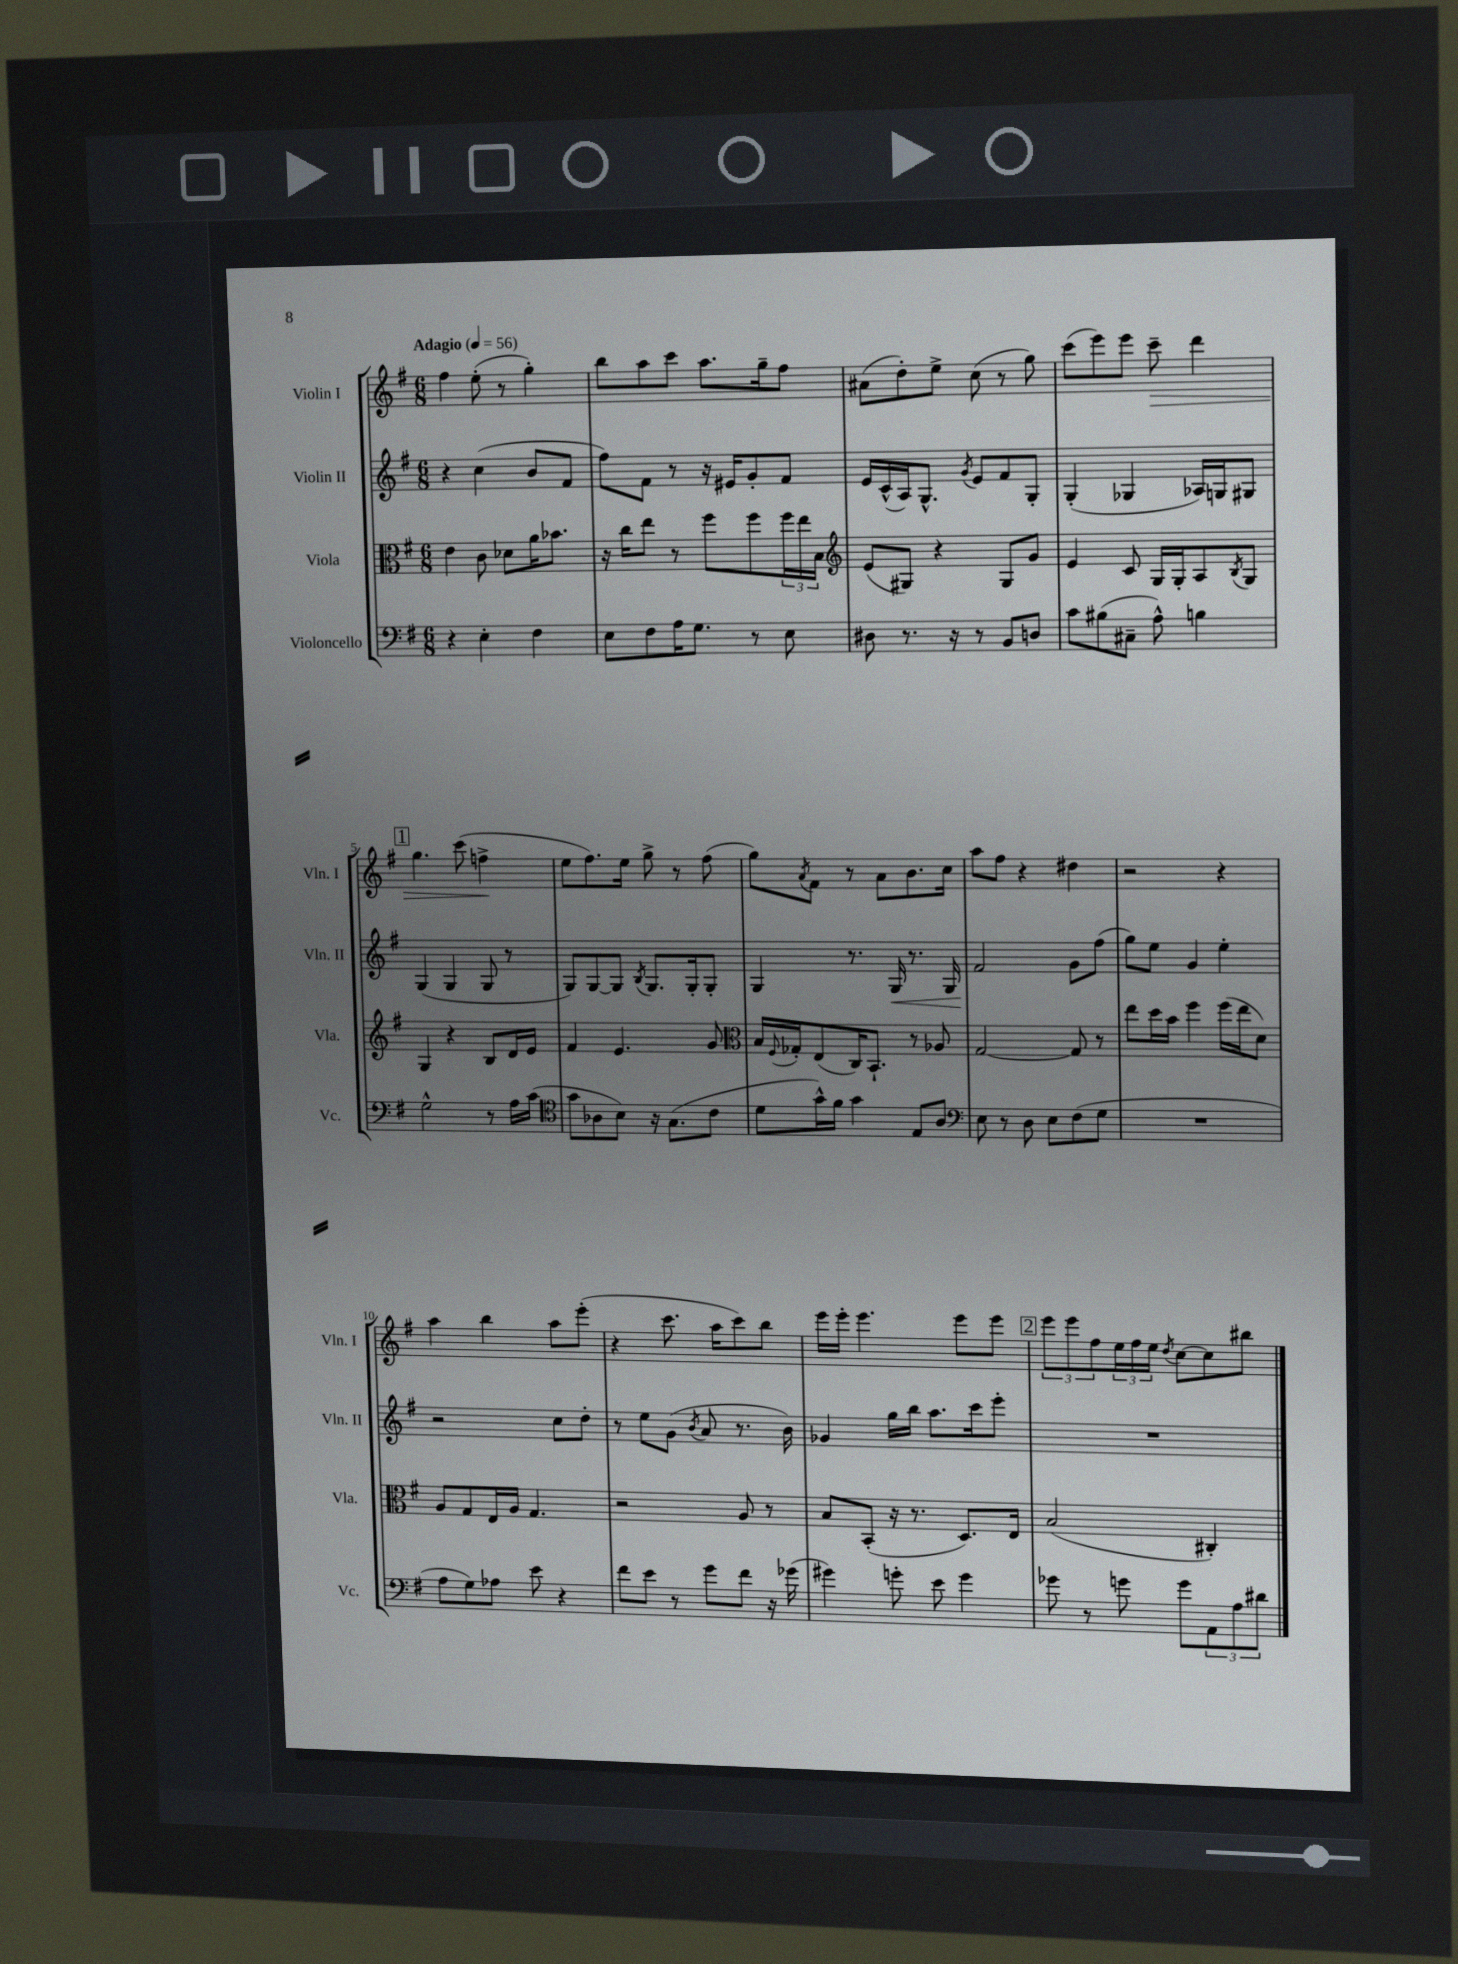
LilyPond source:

<<
\new StaffGroup <<
\new Staff = "s0" \with { instrumentName = "Violin I" shortInstrumentName = "Vln. I" } {
    \clef treble \key g \major \numericTimeSignature \time 6/8 \tempo "Adagio" 4 = 56
    fis''4 e''8-.( r8 g''4-.) |
    b''8 a''8 c'''8 a''8. g''16-- fis''8 |
    ais'8( d''8-.) e''8-> c''8( r8 g''8) |
    c'''8( e'''8) e'''8 c'''8--\> d'''4 |
    \mark \markup { \box "1" } g''4. c'''8( f''4->\! |
    e''8 fis''8.) e''16 g''8-> r8 fis''8( |
    g''8) \acciaccatura { a'8 } fis'8 r8 a'8 b'8. c''16 |
    a''8 fis''8 r4 dis''4 |
    r2 r4 |
    a''4 b''4 a''8 e'''8-.( |
    r4 c'''8. a''16 c'''8) b''8 |
    e'''16 e'''16-. e'''4. e'''8 e'''8 |
    \mark \markup { \box "2" } \tuplet 3/2 { e'''8 e'''8 fis''8 } \tuplet 3/2 { e''16 fis''16 e''16 } \acciaccatura { d''8 } c''8~ c''8 bis''8 \bar "|." |
}
\new Staff = "s1" \with { instrumentName = "Violin II" shortInstrumentName = "Vln. II" } {
    \clef treble \key g \major \numericTimeSignature \time 6/8
    r4 c''4( b'8 fis'8 |
    fis''8) fis'8 r8 r16 eis'16 g'8-. fis'8 |
    e'16 c'16-^( a16) g8.-^ \acciaccatura { g'8 } e'8 fis'8 g8-. |
    g4-.( ges4 aes16) g16 gis8 |
    \mark \markup { \box "1" } g4( g4 g8 r8 |
    g8) g8~ g8 \acciaccatura { b8 } g8. g16-. g8-. |
    g4 r8. g16\< r8. g16 |
    fis'2\! g'8 fis''8( |
    g''8) e''8 g'4 e''4-. |
    r2 c''8 d''8-. |
    r8 e''8 g'8( \acciaccatura { b'8 } a'8 r8. b'16) |
    ges'4 g''16 b''16 a''8. c'''16 e'''8-. |
    \mark \markup { \box "2" } R2. \bar "|." |
}
\new Staff = "s2" \with { instrumentName = "Viola" shortInstrumentName = "Vla." } {
    \clef alto \key g \major \numericTimeSignature \time 6/8
    e'4 c'8 des'8 a'16 bes'8. |
    r16 c''16 e''8 r8 fis''8 fis''8 \tuplet 3/2 { fis''16 e''16 b16 } |
    \clef treble e'8( gis8) r4 gis8 g'8 |
    e'4 c'8 g16 g16-. a8 \acciaccatura { b8 } g8 |
    \mark \markup { \box "1" } g4 r4 b8 d'16 e'16 |
    fis'4 e'4. g'8 |
    \clef alto b16 \appoggiatura { fis8 } ges16-. e8( c16) b,8.-! r8 aes8 |
    g2~ g8 r8 |
    e''8 d''16 b'16 fis''4 fis''16( e''16 d'8) |
    a8 g8 e16 a16 g4. |
    r2 a8 r8 |
    b8 b,8-.( r16 r8. d8.) e16 |
    \mark \markup { \box "2" } b2( cis4-.) \bar "|." |
}
\new Staff = "s3" \with { instrumentName = "Violoncello" shortInstrumentName = "Vc." } {
    \clef bass \key g \major \numericTimeSignature \time 6/8
    r4 e4-. fis4 |
    e8 fis8 a16 g8. r8 e8 |
    dis8 r8. r16 r8 b,8 d8 |
    c'8 bis8( cis8-- a8-^) b4 |
    \mark \markup { \box "1" } g2-^ r8 a16 c'16( |
    \clef tenor g'8 aes8 b8) r16 g8.( c'8 |
    d'8 g'16-^) fis'16 g'4 e8 a8 |
    \clef bass e8 r8 d8 e8 fis8( g8 |
    R2. |
    a8 g8) aes8 e'8 r4 |
    fis'8 e'8 r8 g'8 fis'8 r16 ges'16( |
    gis'4) g'8-. e'8 g'4 |
    \mark \markup { \box "2" } ges'8 r8 g'8 g'8 \tuplet 3/2 { a,8 a8 dis'8 } \bar "|." |
}
>>
>>
